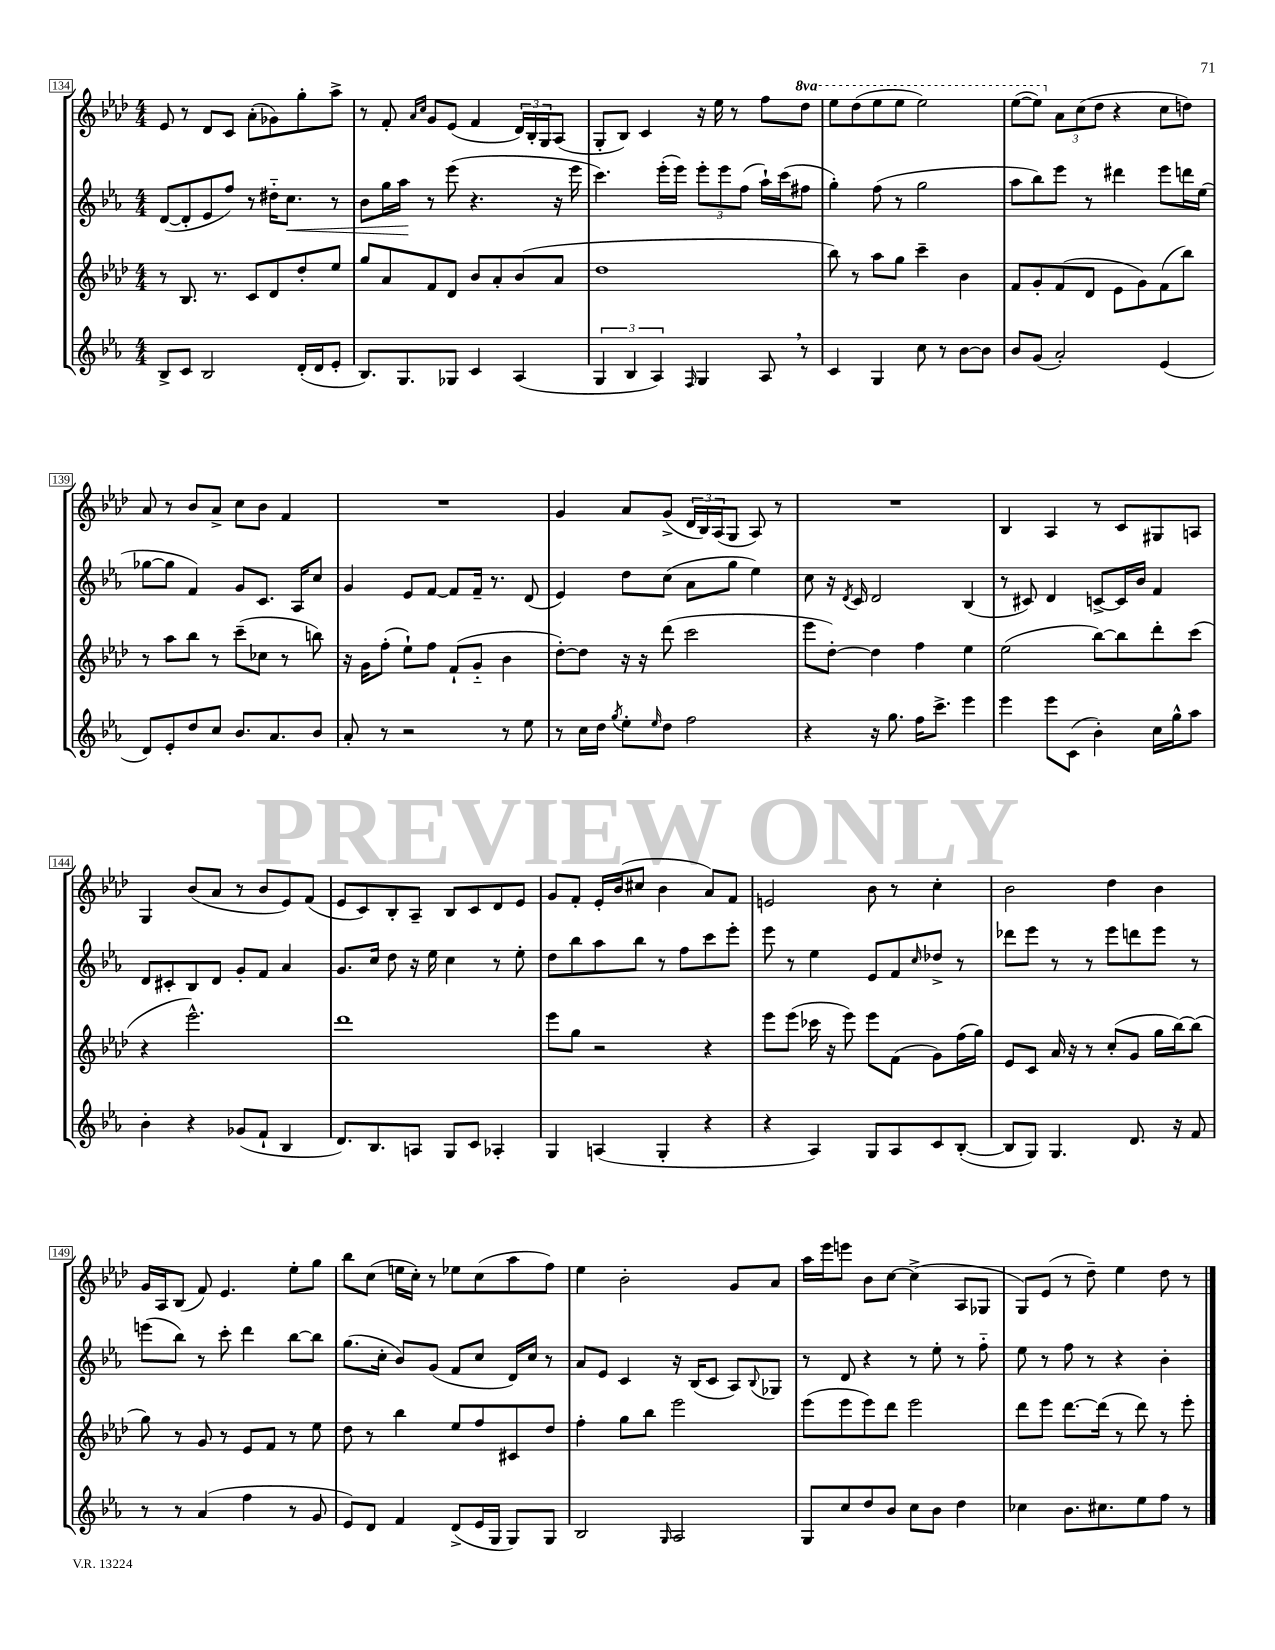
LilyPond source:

<<
\new StaffGroup <<
\new Staff = "s0" {
    \clef treble \key aes \major \numericTimeSignature \time 4/4 \set Staff.ottavationMarkups = #ottavation-simple-ordinals
    ees'8 r8 des'8 c'8 aes'8-.( ges'8) g''8-. aes''8-> |
    r8 f'8-. \grace { aes'16 c''16 } g'8 ees'8( f'4 \tuplet 3/2 { des'16) bes16-. g16 } aes8( |
    g8-. bes8) c'4 r16 ees''16 r8 f''8 \ottava #1 des'''8 |
    ees'''8 des'''8( ees'''8 ees'''8 ees'''2) |
    ees'''8~( ees'''8) \ottava #0 \tuplet 3/2 { aes'8 c''8( des''8 } r4 c''8 d''8) |
    aes'8 r8 bes'8 aes'8-> c''8 bes'8 f'4 |
    R1 |
    g'4 aes'8 g'8->( \tuplet 3/2 { des'16 bes16) aes16( } g8 aes8) r8 |
    R1 |
    bes4 aes4 r8 c'8 gis8 a8 |
    g4 bes'8( aes'8 r8 bes'8 ees'8) f'8( |
    ees'8 c'8) bes8-. aes8-- bes8 c'8 des'8 ees'8 |
    g'8 f'8-. ees'16-. bes'16( cis''8 bes'4 aes'8) f'8 |
    e'2 bes'8 r8 c''4-. |
    bes'2 des''4 bes'4 |
    g'16 aes16 bes8( f'8) ees'4. ees''8-. g''8 |
    bes''8 c''8( e''16 c''16-.) r8 ees''8 c''8( aes''8 f''8) |
    ees''4 bes'2-. g'8 aes'8 |
    aes''16 ees'''16 e'''8 bes'8 c''8~ c''4->( aes8 ges8 |
    g8) ees'8( r8 des''8--) ees''4 des''8 r8 \bar "|." |
}
\new Staff = "s1" {
    \clef treble \key ees \major \numericTimeSignature \time 4/4
    d'8~( d'8-. ees'8 f''8) r8 dis''16-_ c''8.\< r8 |
    bes'8 g''16 aes''16\! r8 ees'''8( r4. r16 ees'''16 |
    c'''4.) ees'''16-.( ees'''16) \tuplet 3/2 { ees'''8-. ees'''8 f''8( } aes''16-!) c'''16( fis''8 |
    g''4-.) f''8( r8 g''2 |
    aes''8 bes''8) ees'''8 r8 dis'''4 ees'''8 d'''16 ees''16( |
    ges''8~ ges''8 f'4) g'8 c'8. aes16 c''8 |
    g'4 ees'8 f'8~ f'8 f'16-- r8. d'8( |
    ees'4) d''8 c''8( aes'8 g''8 ees''4) |
    c''8 r16 \acciaccatura { d'8 } c'16 d'2 bes4( |
    r8 cis'8) d'4 c'8~-> c'16 bes'16 f'4 |
    d'8 cis'8-. bes8 d'8 g'8-. f'8 aes'4 |
    g'8. c''16 d''8 r16 ees''16 c''4 r8 ees''8-. |
    d''8 bes''8 aes''8 bes''8 r8 f''8 c'''8 ees'''8-. |
    ees'''8 r8 ees''4 ees'8 f'8 \grace { c''16 } des''8-> r8 |
    des'''8 ees'''8 r8 r8 ees'''8 d'''8 ees'''8 r8 |
    e'''8( bes''8) r8 c'''8-. d'''4 bes''8~ bes''8 |
    g''8.( c''16-. bes'8) g'8( f'8 c''8 d'16) c''16 r8 |
    aes'8 ees'8 c'4 r16 bes16( c'8 aes8) \appoggiatura { bes8 } ges8 |
    r8 d'8 r4 r8 ees''8-. r8 f''8-_ |
    ees''8 r8 f''8 r8 r4 bes'4-. \bar "|." |
}
\new Staff = "s2" {
    \clef treble \key aes \major \numericTimeSignature \time 4/4
    r8 bes8. r8. c'8 des'8 des''8-. ees''8 |
    g''8 aes'8 f'8 des'8 bes'8 aes'8-. bes'8( aes'8 |
    des''1 |
    bes''8) r8 aes''8 g''8 c'''4-- bes'4 |
    f'8 g'8-. f'8( des'8 ees'8 g'8) f'8( bes''8) |
    r8 aes''8 bes''8 r8 c'''8--( ces''8 r8 b''8) |
    r16 g'16 f''8-.( ees''8-!) f''8 f'8-!( g'8-_ bes'4 |
    des''8~-.) des''8 r16 r16 des'''8( c'''2 |
    ees'''8 des''8~-.) des''4 f''4 ees''4 |
    ees''2( bes''8~) bes''8 des'''8-. c'''8( |
    r4 ees'''2.-^) |
    des'''1 |
    ees'''8 g''8 r2 r4 |
    ees'''8 ees'''8( ces'''16 r16 ees'''8) ees'''8 f'8( g'8) f''16( g''16) |
    ees'8 c'8 aes'16 r16 r8 c''8-.( g'8 g''16 bes''16~) bes''8( |
    g''8) r8 g'8 r8 ees'8 f'8 r8 ees''8 |
    des''8 r8 bes''4 ees''8 f''8 cis'8 des''8 |
    f''4-. g''8 bes''8 ees'''2 |
    ees'''8( ees'''8 ees'''8) des'''8 ees'''2 |
    des'''8 ees'''8 des'''8.~ des'''16( r8 des'''8) r8 ees'''8-. \bar "|." |
}
\new Staff = "s3" {
    \clef treble \key ees \major \numericTimeSignature \time 4/4
    bes8-> c'8 bes2 d'16-.( d'16 ees'8-. |
    bes8.) g8. ges8 c'4 aes4( |
    \tuplet 3/2 { g4 bes4 aes4) } \grace { f16 } g4 aes8 \breathe r8 |
    c'4 g4 c''8 r8 bes'8~ bes'8 |
    bes'8 g'8( aes'2-.) ees'4( |
    d'8) ees'8-. d''8 c''8 bes'8. aes'8. bes'8 |
    aes'8-. r8 r2 r8 ees''8 |
    r8 c''16 d''16 \acciaccatura { g''8 } ees''8-. \grace { ees''16 } d''8 f''2 |
    r4 r16 g''8. f''16 c'''8.-> ees'''4 |
    ees'''4 ees'''8 c'8( bes'4-.) c''16 g''16-^ aes''8 |
    bes'4-. r4 ges'8( f'8-! bes4 |
    d'8.) bes8. a8 g8 c'8 aes4-. |
    g4 a4( g4-. r4 |
    r4 aes4) g8 aes8 c'8 bes8~-.( |
    bes8 g8) g4. d'8. r16 f'8 |
    r8 r8 aes'4( f''4 r8 g'8 |
    ees'8) d'8 f'4 d'8->( ees'16 g16 g8) g8 |
    bes2 \grace { g16 } aes2 |
    g8 c''8 d''8 bes'8 c''8 bes'8 d''4 |
    ces''4 bes'8. cis''8. ees''8 f''8 r8 \bar "|." |
}
>>
>>
\layout { \context { \Score currentBarNumber = #134 \override BarNumber.stencil = #(make-stencil-boxer 0.1 0.3 ly:text-interface::print) } }
